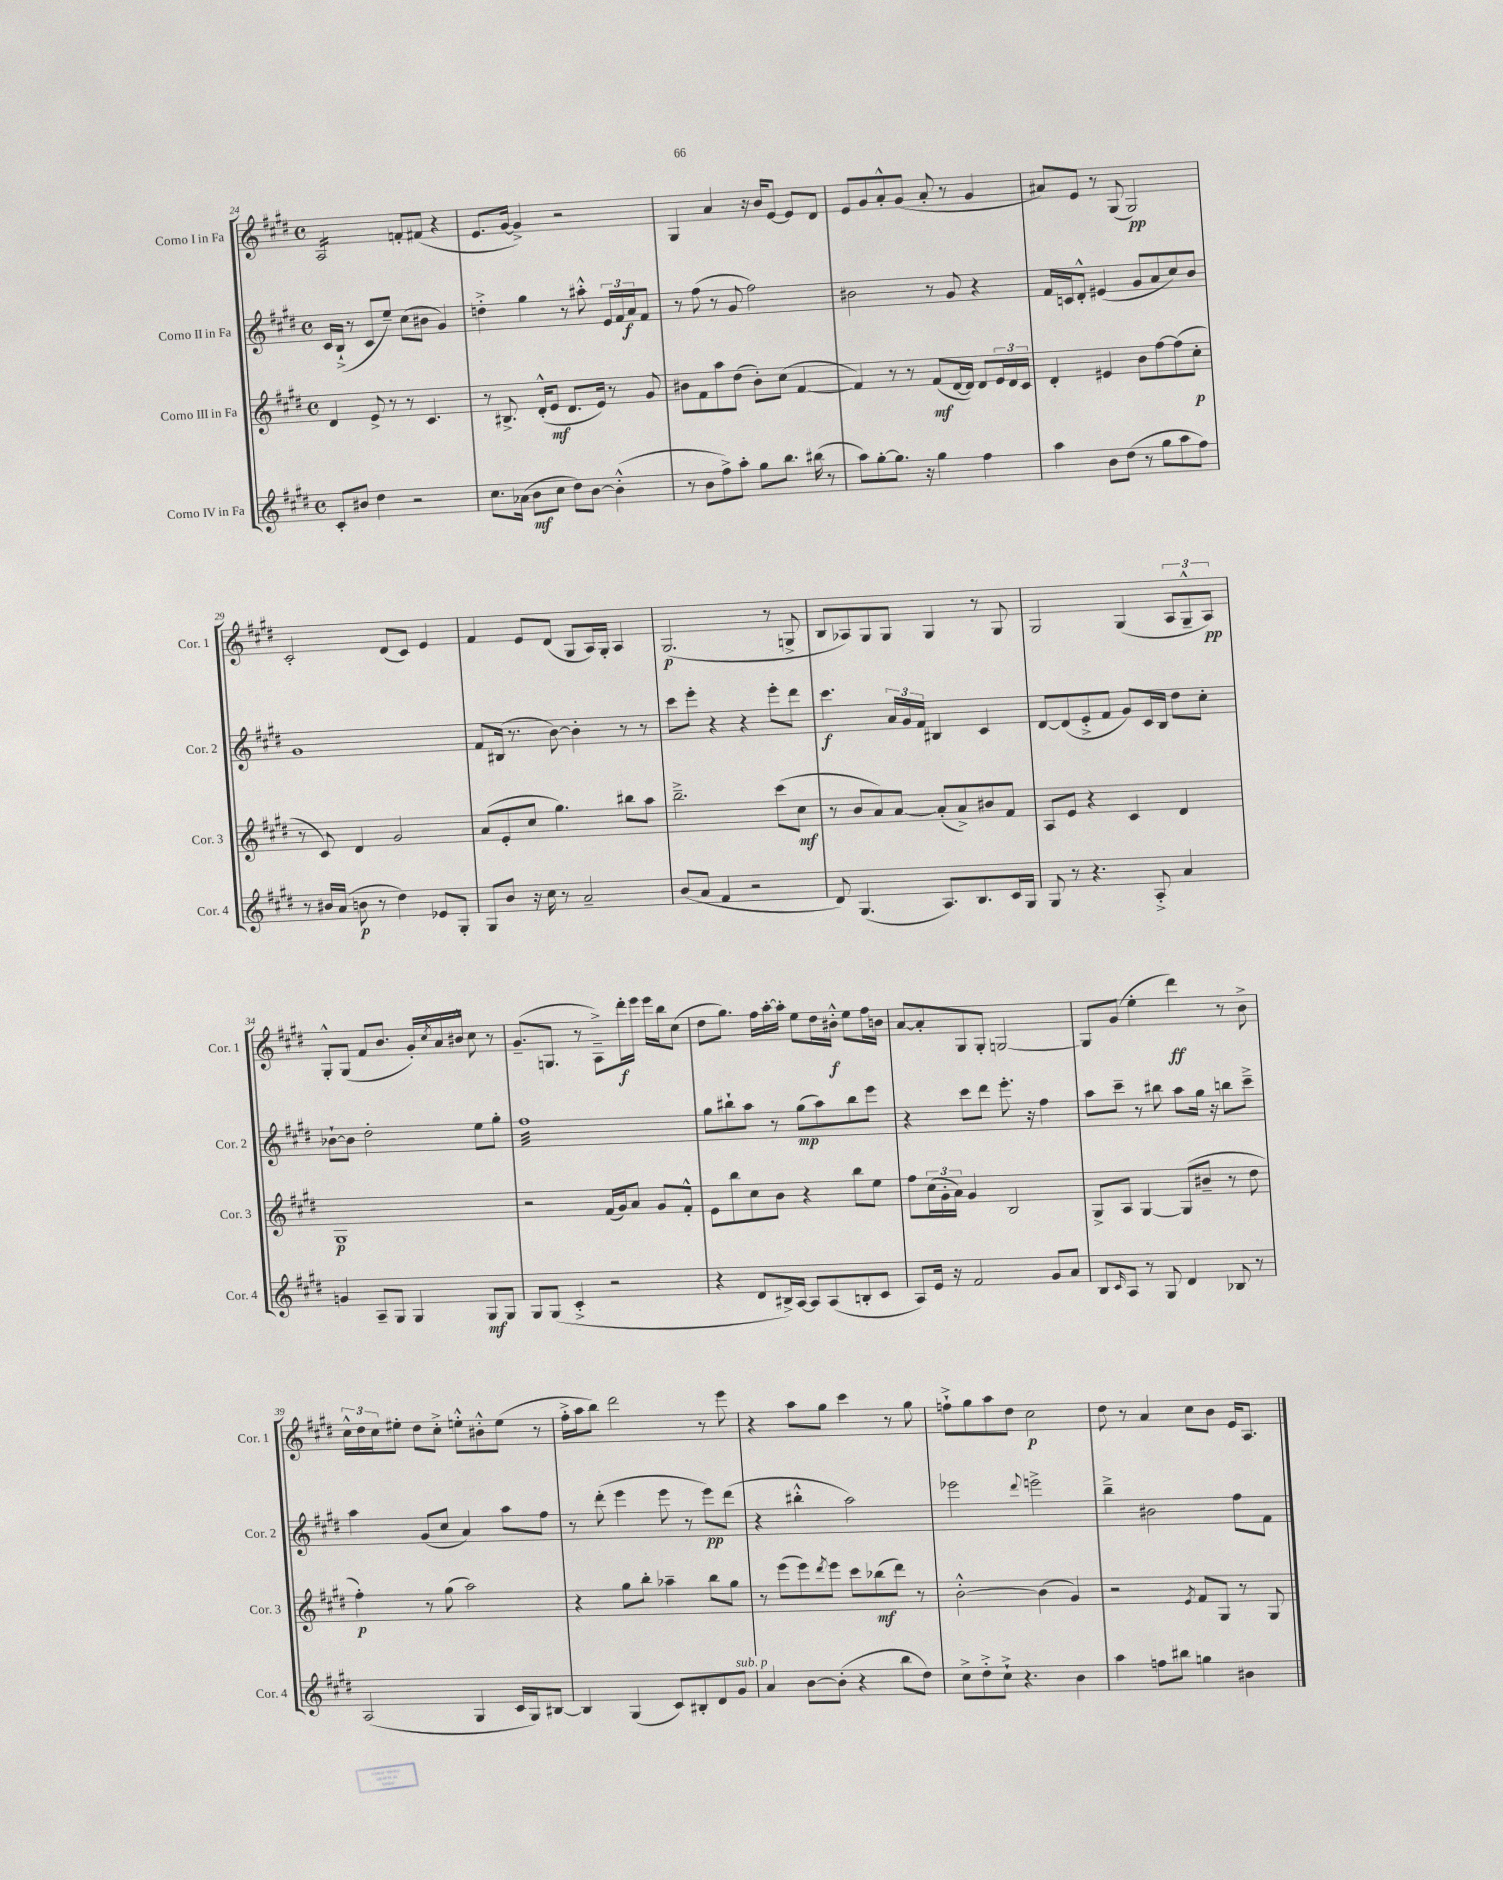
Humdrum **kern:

**kern	**dynam	**kern	**dynam	**kern	**dynam	**kern	**dynam
*part4	*part4	*part3	*part3	*part2	*part2	*part1	*part1
*staff4	*staff4	*staff3	*staff3	*staff2	*staff2	*staff1	*staff1
*I"Corno IV in Fa	*	*I"Corno III in Fa	*	*I"Corno II in Fa	*	*I"Corno I in Fa	*
*I'Cor. 4	*	*I'Cor. 3	*	*I'Cor. 2	*	*I'Cor. 1	*
*clefG2	*	*clefG2	*	*clefG2	*	*clefG2	*
*k[f#c#g#d#]	*	*k[f#c#g#d#]	*	*k[f#c#g#d#]	*	*k[f#c#g#d#]	*
*M4/4	*	*M4/4	*	*M4/4	*	*M4/4	*
*met(c)	*	*met(c)	*	*met(c)	*	*met(c)	*
=24	=24	=24	=24	=24	=24	=24	=24
*	*	*	*	*	*	*tremolo	*
8c#'/L	.	4d#/	.	16c#/LL	.	16A/LL	.
.	.	.	.	(16B`^/JJ	.	16A/	.
8b#X/J	.	.	.	8r	.	16A/	.
.	.	.	.	.	.	16A/	.
4dd#\	.	8e^/	.	8c#/L	.	16A/	.
.	.	.	.	.	.	16A/	.
.	.	8r	.	8ee~/J)	.	16A/	.
.	.	.	.	.	.	16A/JJ	.
*	*	*	*	*	*	*Xtremolo	*
2r	.	8r	.	(8cc#\L	.	8fn'/L	.
.	.	4.c#/	.	8b#X\J	.	(8f#X/J	.
.	.	.	.	4g#/)	.	4r	.
=25	=25	=25	=25	=25	=25	=25	=25
8.cc#\L	.	8r	.	4ddn'^\	.	8.e/L	.
.	.	8.B#X^/	.	.	.	.	.
(16a-X\Jk	.	.	.	.	.	[16g#/Jk	.
8b\L	mf	.	.	4gg#\	.	4g#^/])	.
.	.	(16d#'^^/KL	.	.	.	.	.
8cc#\J	.	8e/J	mf	.	.	.	.
8dd#\L)	.	8.d#/L	.	8r	.	2r	.
[8b\J	.	.	.	8aa#X'^^\	.	.	.
.	.	16e/Jk)	.	.	.	.	.
(4b'^^\]	.	8r	.	24e/LL	.	.	.
.	.	.	.	24f#/	.	.	.
.	.	.	.	24a/J	f	.	.
.	.	8g#/	.	8f#/J	.	.	.
=26	=26	=26	=26	=26	=26	=26	=26
8r	.	8b#X\L	.	8r	.	4G#/	.
8b\L	.	8f#\	.	(8ff#\	.	.	.
8ff#^\)	.	8aa\	.	8r	.	4a/	.
8aa'\J	.	(8dd#\J	.	8g#/	.	.	.
8gg#\L	.	8b#'\L)	.	2ff#\)	.	16r	.
.	.	.	.	.	.	16b/KL	.
8.bb\J	.	(8cc#\J	.	.	.	[8e/J	.
.	.	[4f#/	.	.	.	8e/L]	.
(16bb#X\	.	.	.	.	.	.	.
8r	.	.	.	.	.	8d#/J	.
=27	=27	=27	=27	=27	=27	=27	=27
8aa\L)	.	4f#/])	.	2b#X\	.	8e/L	.
[8gg#'\	.	.	.	.	.	8g#/	.
8.gg#\J]	.	8r	.	.	.	8a'^^/	.
.	.	8r	.	.	.	(8g#/J	.
16r	.	.	.	.	.	.	.
4gg#\	.	(8f#/L	mf	8r	.	8a'/	.
.	.	[16d#/L	.	8g#/	.	8r	.
.	.	16d#/JJ])	.	.	.	.	.
4ff#\	.	8d#/L	.	4r	.	4g#/	.
.	.	24e/L	.	.	.	.	.
.	.	24d#/	.	.	.	.	.
.	.	24c#/JJ	.	.	.	.	.
=28	=28	=28	=28	=28	=28	=28	=28
4aa\	.	4d#'/	.	16f#/LL	.	8a#X/L)	.
.	.	.	.	16cn/J	.	.	.
.	.	.	.	8d#'^^/J	.	8e/J	.
8b\L	.	4e#X/	.	(4e#X/	.	8r	.
(8dd#\J	.	.	.	.	.	(8G#/	.
8r	.	8b\L	.	8g#/L	.	2G#/)	pp
8gg#\L	.	[8ff#\	.	8a/	.	.	.
8aa\	.	(8ff#\]	.	8cc#/)	.	.	.
8ff#\J)	.	8cc#'\J	p	8b/J	.	.	.
!!LO:LB:g=z
=29	=29	=29	=29	=29	=29	=29	=29
8r	.	8r	.	1g#	.	2c#'/	.
16b#X/LL	.	8c#/)	.	.	.	.	.
(16a/JJ	.	.	.	.	.	.	.
8bn\	p	4d#/	.	.	.	.	.
8r	.	.	.	.	.	.	.
4dd#\)	.	2g#/	.	.	.	(8d#/L	.
.	.	.	.	.	.	8c#/J)	.
8e-X/L	.	.	.	.	.	4e/	.
8G#'/J	.	.	.	.	.	.	.
=30	=30	=30	=30	=30	=30	=30	=30
8G#/L	.	(8a/L	.	8f#/L	.	4f#/	.
8b/J	.	8e'/	.	(16B#X/Jk	.	.	.
.	.	.	.	8.r	.	.	.
16r	.	8cc#/J	.	.	.	8e/L	.
16cc#\	.	.	.	.	.	.	.
8r	.	4.gg#\)	.	[8b\)	.	(8d#/J	.
2a~/	.	.	.	4b'\]	.	8G#/L	.
.	.	.	.	.	.	16A/L)	.
.	.	.	.	.	.	16G#'/JJ	.
.	.	8bb#X\L	.	8r	.	4A/	.
.	.	8aa\J	.	8r	.	.	.
=31	=31	=31	=31	=31	=31	=31	=31
(8b/L	.	2.bb~^\	.	8ccc#\L	.	(2.G#/	p
8a/J	.	.	.	8eee'\J	.	.	.
4f#/	.	.	.	4r	.	.	.
2r	.	.	.	4r	.	.	.
.	.	(8ccc#\L	.	8eee'\L	.	8r	.
.	.	8cc#\J	mf	8ddd#\J	.	8Gn^/	.
=32	=32	=32	=32	=32	=32	=32	=32
8d#/)	.	8r	.	4.ccc#\	f	8B/L	.
(4.G#/	.	8b/L	.	.	.	8A-X/)	.
.	.	8a/)	.	.	.	8G#/	.
.	.	[8a/J	.	24a/LL	.	8G#/J	.
.	.	.	.	24g#/	.	.	.
.	.	.	.	24f#/JJ	.	.	.
8.A/L)	.	(8a'/L]	.	4B#X/	.	4G#/	.
.	.	8a^/)	.	.	.	.	.
8.B/	.	.	.	.	.	.	.
.	.	8b#X/	.	4c#/	.	8r	.
16c#/L	.	8f#/J	.	.	.	8G#/	.
16G#/JJ	.	.	.	.	.	.	.
=33	=33	=33	=33	=33	=33	=33	=33
8G#/	.	8A/L	.	[8d#/L	.	2G#/	.
8r	.	8e/J	.	(8d#/]	.	.	.
4.r	.	4r	.	8e'^/	.	.	.
.	.	.	.	8f#/J	.	.	.
.	.	4c#/	.	8g#/L)	.	(4G#/	.
8A'^/	.	.	.	16c#/L	.	.	.
.	.	.	.	16B/JJ	.	.	.
4a/	.	4d#/	.	8dd#\L	.	12A/L	.
.	.	.	.	.	.	12G#~^^/	.
.	.	.	.	8cc#'\J	.	.	.
.	.	.	.	.	.	12A/J)	pp
!!LO:LB:g=z
=34	=34	=34	=34	=34	=34	=34	=34
4gn/	.	1G#	p	[8b-X`\L	.	8G#'^^/L	.
.	.	.	.	8b-\J]	.	(8G#/J	.
8A~/L	.	.	.	2dd#'\	.	8f#/L	.
8G#/J	.	.	.	.	.	8.b/J	.
4G#/	.	.	.	.	.	.	.
.	.	.	.	.	.	16g#'/LL)	.
.	.	.	.	.	.	8qcc#/	.
.	.	.	.	.	.	16a/	.
.	.	.	.	.	.	16b#X^^/JJ	.
8G#/L	mf	.	.	8ee\L	.	8cc#\	.
8G#/J	.	.	.	8gg#'\J	.	8r	.
=35	=35	=35	=35	=35	=35	=35	=35
*	*	*	*	*tremolo	*	*	*
8G#/L	.	2r	.	32ff#LLL	.	(8.g#~/L	.
.	.	.	.	32ff#	.	.	.
.	.	.	.	32ff#	.	.	.
.	.	.	.	32ff#	.	.	.
(8G#/J	.	.	.	32ff#	.	.	.
.	.	.	.	32ff#	.	.	.
.	.	.	.	32ff#	.	8.Gn/J	.
.	.	.	.	32ff#	.	.	.
4c#'^/	.	.	.	32ff#	.	.	.
.	.	.	.	32ff#	.	.	.
.	.	.	.	32ff#	.	.	.
.	.	.	.	32ff#	.	.	.
.	.	.	.	32ff#	.	8r	.
.	.	.	.	32ff#	.	.	.
.	.	.	.	32ff#	.	.	.
.	.	.	.	32ff#	.	.	.
2r	.	(16f#/LL	.	32ff#	.	8A~^\L)	.
.	.	.	.	32ff#	.	.	.
.	.	16g#/J)	.	32ff#	.	.	.
.	.	.	.	32ff#	.	.	.
.	.	8a/J	.	32ff#	.	16ddd#'\L	f
.	.	.	.	32ff#	.	.	.
.	.	.	.	32ff#	.	16eee\JJ	.
.	.	.	.	32ff#	.	.	.
.	.	8g#/L	.	32ff#	.	16eee\LL	.
.	.	.	.	32ff#	.	.	.
.	.	.	.	32ff#	.	16bb\J	.
.	.	.	.	32ff#	.	.	.
.	.	8f#'^^/J	.	32ff#	.	(8cc#\J	.
.	.	.	.	32ff#	.	.	.
.	.	.	.	32ff#	.	.	.
.	.	.	.	32ff#JJJ	.	.	.
*	*	*	*	*Xtremolo	*	*	*
=36	=36	=36	=36	=36	=36	=36	=36
4r	.	8e\L	.	8gg#\L	.	8dd#\L	.
.	.	8bb\	.	8bb#X`\	.	8.gg#\J)	.
8d#/L	.	8cc#\	.	8aa\J	.	.	.
.	.	.	.	.	.	16ff#\LL	.
16B#X^/L)	.	8b\J	.	8r	.	[16aa'\	.
[16A/JJ	.	.	.	.	.	16aa'\JJ]	.
8A/L]	.	4r	.	(8gg#\L	mp	8ee\L	.
(8A/	.	.	.	8aa\)	.	16dd#\L	.
.	.	.	.	.	.	16b#X'^^\JJ	f
8Bn'/	.	8bb\L	.	8bb#\	.	8ee\L	.
8c#/J	.	8ee\J	.	8eee\J	.	16ff#\L	.
.	.	.	.	.	.	16bn\JJ	.
=37	=37	=37	=37	=37	=37	=37	=37
8A/L)	.	8ff#\L	.	4r	.	[8a/L	.
16e/Jk	.	(24cc#\L	.	.	.	8a'/]	.
.	.	24g#'\	.	.	.	.	.
16r	.	.	.	.	.	.	.
.	.	24a\JJ)	.	.	.	.	.
2f#/	.	4g#/	.	8ccc#\L	.	8G#/	.
.	.	.	.	8ddd#\J	.	8G#'/J	.
.	.	2B/	.	8.eee'\	.	[2Gn/	.
.	.	.	.	16r	.	.	.
8g#/L	.	.	.	4ff#\	.	.	.
8a/J	.	.	.	.	.	.	.
=38	=38	=38	=38	=38	=38	=38	=38
8B/L	.	8G#^/L	.	8aa\L	.	8G/L]	.
16qqc#/	.	.	.	.	.	.	.
8A/J	.	8A/J	.	8ccc#~\J	.	(8g#/J	.
8r	.	[4G#/	.	8r	.	4ee'\	.
8G#/	.	.	.	8bb#X\	.	.	.
4d#/	.	(8G#/L]	.	8aa\L	.	4ddd#\)	ff
.	.	8b#X~/J	.	16gg#\Jk	.	.	.
.	.	.	.	16r	.	.	.
8B-X/	.	8r	.	8bbn\L	.	8r	.
8r	.	8dd#\	.	8ccc#~^\J	.	8b^\	.
!!LO:LB:g=z
=39	=39	=39	=39	=39	=39	=39	=39
(2A/	.	4ff#'\)	p	4aa\	.	24cc#^^\LL	.
.	.	.	.	.	.	24dd#\	.
.	.	.	.	.	.	24cc#\J	.
.	.	.	.	.	.	8ee#X'\J	.
.	.	8r	.	(8g#/L	.	8dd#\L	.
.	.	(8gg#\	.	8cc#/J	.	8cc#'^\J	.
4G#/	.	2aa\)	.	4a/)	.	8een'^^\L	.
.	.	.	.	.	.	8b#X'^^\	.
16c#/LL	.	.	.	8aa\L	.	(8ee\J	.
16G#/J)	.	.	.	.	.	.	.
[8B#X/J	.	.	.	8ff#\J	.	8r	.
=40	=40	=40	=40	=40	=40	=40	=40
4B#/]	.	4r	.	8r	.	16ff#'^\LL	.
.	.	.	.	.	.	16aa\J	.
.	.	.	.	(8ddd#'\	.	8bb\J)	.
(4G#/	.	8gg#\L	.	4eee\	.	2ddd#\	.
.	.	8bb'\J	.	.	.	.	.
8c#/L)	.	4aa-X~\	.	8eee\	.	.	.
8B#X'/	.	.	.	8r	.	.	.
8d#/	.	8bb\L	.	8eee\L)	pp	8r	.
!LO:TX:a:i:t=sub. p	!	!	!	!	!	!	!
8g#/J	.	8gg#\J	.	(8ddd#\J	.	8eee\	.
=41	=41	=41	=41	=41	=41	=41	=41
4a/	.	8r	.	4r	.	4r	.
.	.	(8eee\L	.	.	.	.	.
[8b\L	.	8eee\)	.	4bb#X'^^\	.	8aa\L	.
.	.	8qddd#/	.	.	.	.	.
(8b'\J]	.	8eee\J	.	.	.	8gg#\J	.
4r	.	8ccc#\L	.	2aa\)	.	4ccc#\	.
.	.	(8bb-X\	mf	.	.	.	.
8bb\L	.	8ddd#\J)	.	.	.	8r	.
8dd#\J)	.	8r	.	.	.	8gg#\	.
=42	=42	=42	=42	=42	=42	=42	=42
8cc#^\L	.	[2b'^^\	.	2eee-X\	.	8ffn`^\L	.
8dd#'^\	.	.	.	.	.	8gg#\	.
8cc#`^\J	.	.	.	.	.	8aa\	.
4.r	.	.	.	.	.	8dd#\J	.
.	.	.	.	8qqddd#/	.	.	.
.	.	(4b\]	.	2eeen^\	.	2cc#\	p
4b\	.	4g#/)	.	.	.	.	.
=43	=43	=43	=43	=43	=43	=43	=43
4aa\	.	2r	.	4bb~^\	.	8dd#\	.
.	.	.	.	.	.	8r	.
8ffn\L	.	.	.	2b#X\	.	4a/	.
8bb#X\J	.	.	.	.	.	.	.
.	.	8qe/	.	.	.	.	.
4ggn\	.	8f#/L	.	.	.	8cc#\L	.
.	.	8G#/J	.	.	.	8b\J	.
4b#X\	.	8r	.	8ff#\L	.	16e/KL	.
.	.	.	.	.	.	8.A/J	.
.	.	8G#/	.	8f#\J	.	.	.
==	==	==	==	==	==	==	==
*-	*-	*-	*-	*-	*-	*-	*-
